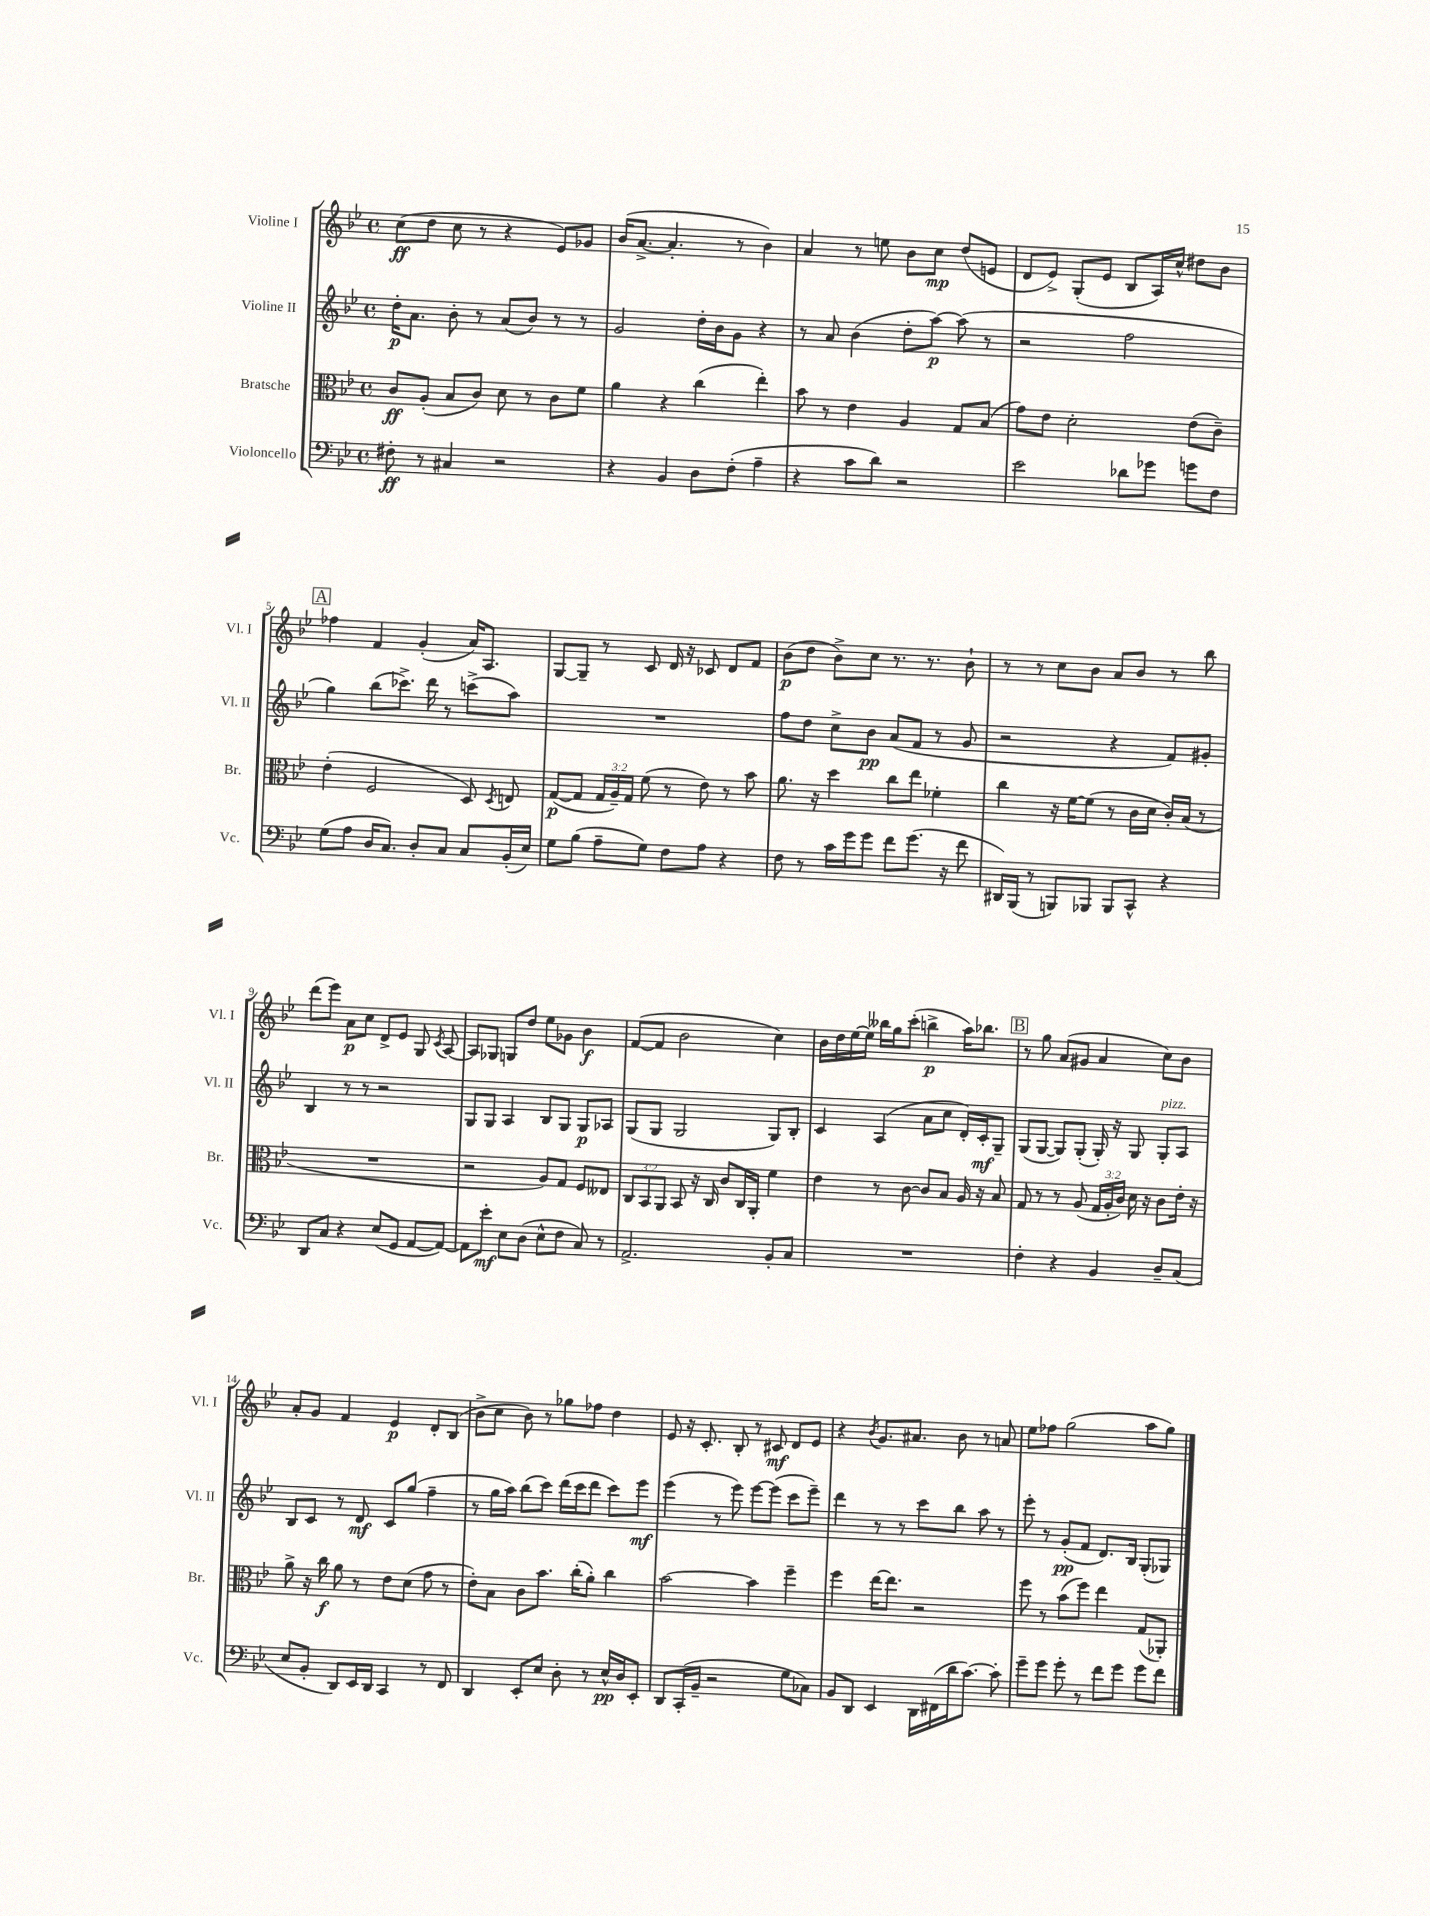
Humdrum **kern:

**kern	**dynam	**kern	**dynam	**kern	**dynam	**kern	**dynam
*part4	*part4	*part3	*part3	*part2	*part2	*part1	*part1
*staff4	*staff4	*staff3	*staff3	*staff2	*staff2	*staff1	*staff1
*I"Violoncello	*	*I"Bratsche	*	*I"Violine II	*	*I"Violine I	*
*I'Vc.	*	*I'Br.	*	*I'Vl. II	*	*I'Vl. I	*
*clefF4	*	*clefC3	*	*clefG2	*	*clefG2	*
*k[b-e-]	*	*k[b-e-]	*	*k[b-e-]	*	*k[b-e-]	*
*M4/4	*	*M4/4	*	*M4/4	*	*M4/4	*
*met(c)	*	*met(c)	*	*met(c)	*	*met(c)	*
=1	=1	=1	=1	=1	=1	=1	=1
8F#X'\	ff	8c/L	ff	16dd'\KL	p	(8cc\L	ff
.	.	.	.	8.a\J	.	.	.
8r	.	(8A'/J	.	.	.	8dd\J	.
4C#X/	.	8B-/L	.	8b-'\	.	8cc\	.
.	.	8c/J)	.	8r	.	8r	.
2r	.	8d\	.	(8a/L	.	4r	.
.	.	8r	.	8b-/J)	.	.	.
.	.	8c\L	.	8r	.	8e-/L)	.
.	.	8f\J	.	8r	.	8g-X/J	.
=2	=2	=2	=2	=2	=2	=2	=2
4r	.	4a\	.	2g/	.	(16b-/KL	.
.	.	.	.	.	.	[8.a^/J	.
4BB-/	.	4r	.	.	.	4.a'/]	.
8D\L	.	(4cc\	.	16dd'\LL	.	.	.
.	.	.	.	16b-\J	.	.	.
(8F'\J	.	.	.	8g\J	.	8r	.
4A~\	.	4ee-'\)	.	4r	.	4b-\)	.
=3	=3	=3	=3	=3	=3	=3	=3
4r	.	8b-\	.	8r	.	4a/	.
.	.	8r	.	8a/	.	.	.
8c\L	.	4e-\	.	(4b-\	.	8r	.
8d\J)	.	.	.	.	.	8een\	.
2r	.	4A/	.	8dd'\L	.	8b-\L	.
.	.	.	.	[8aa\J)	p	8cc\J	mp
.	.	8G/L	.	(8aa\]	.	(8dd/L	.
.	.	(8B-/J	.	8r	.	8en/J	.
=4	=4	=4	=4	=4	=4	=4	=4
2e-\	.	8g\L)	.	2r	.	8d/L	.
.	.	8e-\J	.	.	.	8e-^/J)	.
.	.	2d'\	.	.	.	(8G'/L	.
.	.	.	.	.	.	8e-/J	.
8d-X\L	.	.	.	2ff\	.	8B-/L	.
8g-X\J	.	.	.	.	.	16A/L)	.
.	.	.	.	.	.	16cc^^/JJ	.
8gn\L	.	(8e-\L	.	.	.	8dd#X\L	.
8F\J	.	8c~\J)	.	.	.	8b-\J	.
!!LO:LB:g=z
!!LO:REH:place=s1:t=A
=5	=5	=5	=5	=5	=5	=5	=5
(8G\L	.	(4e-'\	.	4gg\)	.	4ff-X\	.
8A\J	.	.	.	.	.	.	.
16D/KL	.	2F/	.	(8bb-\L	.	4f/	.
8.C/J)	.	.	.	.	.	.	.
.	.	.	.	8.ccc-X^\J)	.	.	.
8D'/L	.	.	.	.	.	(4g'/	.
.	.	.	.	16ddd\	.	.	.
8C/J	.	.	.	8r	.	.	.
8C/L	.	8D/)	.	(8cccn^\L	.	16a/KL)	.
.	.	.	.	.	.	8.A/J	.
.	.	8qD/	.	.	.	.	.
(16BB-'/L	.	8En/	.	8aa\J)	.	.	.
16E-/JJ)	.	.	.	.	.	.	.
=6	=6	=6	=6	=6	=6	=6	=6
8G\L	.	([8G/L	p	1r	.	[8G/L	.
(8B-\J	.	8G/J]	.	.	.	8G~/J]	.
8A~\L	.	24G/LL	.	.	.	8r	.
.	.	24A~/)	.	.	.	.	.
.	.	24G/JJ	.	.	.	.	.
8G\J)	.	(8f\	.	.	.	8c/	.
8F\L	.	8r	.	.	.	16d/	.
.	.	.	.	.	.	16r	.
8A\J	.	8e-\)	.	.	.	8c-X/	.
4r	.	8r	.	.	.	8d/L	.
.	.	8b-\	.	.	.	8f/J	.
=7	=7	=7	=7	=7	=7	=7	=7
8F\	.	8.a\	.	8ff\L	.	(8b-\L	p
8r	.	.	.	8dd\J	.	8dd\J	.
.	.	16r	.	.	.	.	.
16c\LL	.	4dd\	.	8cc^\L	.	8b-^\L)	.
16g\J	.	.	.	.	.	.	.
8g\J	.	.	.	8b-\J	pp	8cc\J	.
8f\L	.	8cc\L	.	(8a/L	.	8.r	.
(8.g\J	.	8ee-\J	.	8f/J	.	.	.
.	.	.	.	.	.	8.r	.
.	.	4f-X'\	.	8r	.	.	.
16r	.	.	.	.	.	.	.
8f\	.	.	.	8g/	.	8b-`\	.
=8	=8	=8	=8	=8	=8	=8	=8
16DD#X/LL)	.	4cc\	.	2r	.	8r	.
(16BBB-/JJ	.	.	.	.	.	.	.
8r	.	.	.	.	.	8r	.
8BBBn/L)	.	16r	.	.	.	8cc\L	.
.	.	[16f\KL	.	.	.	.	.
8BBB-X/J	.	(8f\J]	.	.	.	8b-\J	.
8BBB-/L	.	8r	.	4r	.	8a/L	.
8CC^^/J	.	16c\LL	.	.	.	8b-/J	.
.	.	16d\JJ	.	.	.	.	.
4r	.	16c'/LL)	.	8f/L)	.	8r	.
.	.	(16B-/JJ	.	.	.	.	.
.	.	8r	.	8g#X'/J	.	8bb-\	.
!!LO:LB:g=z
=9	=9	=9	=9	=9	=9	=9	=9
8DD/L	.	1r	.	4B-/	.	(8ddd\L	.
8C/J	.	.	.	.	.	8eee-\J)	.
4r	.	.	.	8r	.	8a\L	p
.	.	.	.	8r	.	8cc\J	.
(8E-/L	.	.	.	2r	.	8d^/L	.
8GG/J	.	.	.	.	.	8e-/J	.
[8AA/L	.	.	.	.	.	8G/	.
.	.	.	.	.	.	8qc/	.
8AA/J_)	.	.	.	.	.	[8A/	.
=10	=10	=10	=10	=10	=10	=10	=10
8AA\L]	.	2r	.	8G/L	.	8A/L]	.
8e-'\J	mf	.	.	8G/J	.	8G-X/J	.
8E-\L	.	.	.	4A/	.	8Gn/L	.
(8D\J	.	.	.	.	.	8dd/J	.
8E-^^\L	.	8A/L)	.	8B-/L	.	8ee-\L	.
8F\J	.	8G/J	.	8G/J	.	8g-X\J	.
8C/)	.	8F/L	.	8G/L	p	4b-\	f
8r	.	8E--X/J	.	8A-X/J	.	.	.
=11	=11	=11	=11	=11	=11	=11	=11
2.AA^/	.	12C/L	.	(8G/L	.	([8f/L	.
.	.	12BB-/	.	.	.	.	.
.	.	.	.	8G/J	.	8f/J]	.
.	.	12AA/J	.	.	.	.	.
.	.	8BB-/	.	2G/	.	2b-\	.
.	.	16r	.	.	.	.	.
.	.	16C/	.	.	.	.	.
.	.	8c/L	.	.	.	.	.
.	.	16C/L	.	.	.	.	.
.	.	16AA'/JJ	.	.	.	.	.
8BB-'/L	.	4f\	.	8G/L)	.	4cc\)	.
8C/J	.	.	.	8B-'/J	.	.	.
=12	=12	=12	=12	=12	=12	=12	=12
1r	.	4e-\	.	4c/	.	16b-\LL	.
.	.	.	.	.	.	16dd\	.
.	.	.	.	.	.	[16ee-\	.
.	.	.	.	.	.	16ee-\JJ]	.
.	.	8r	.	(4A/	.	16bb--X\LL	.
.	.	.	.	.	.	16gg\J	.
.	.	[8c\	.	.	.	(8ccc'\J	.
.	.	8c/L]	.	8a\L	.	4bbn^\	p
.	.	8B-/J	.	8cc\J	.	.	.
.	.	16A/	.	16d'/LL)	.	16aa\KL)	.
.	.	16r	.	16c'/J	mf	8.bb-X\J	.
.	.	8B-/	.	8G~/J	.	.	.
!!LO:REH:place=s1:t=B
=13	=13	=13	=13	=13	=13	=13	=13
4F'\	.	8G/	.	(8G/L	.	8r	.
.	.	8r	.	[8G/J	.	8gg\	.
4r	.	8r	.	8G/L])	.	(8a/L	.
.	.	(8A/	.	(8G'/J	.	8g#X/J	.
4BB-/	.	24G/LL	.	16G'/)	.	4a/	.
.	.	24A'/	.	.	.	.	.
.	.	.	.	16r	.	.	.
.	.	24c/JJ)	.	.	.	.	.
.	.	16d\	.	8G/	.	.	.
.	.	16r	.	.	.	.	.
!	!	!	!	!LO:TX:a:i:t=pizz.	!	!	!
8D~/L	.	8c\L	.	8G'/L	.	8cc\L)	.
(8C/J	.	16e-'\Jk	.	8A/J	.	8b-\J	.
.	.	16r	.	.	.	.	.
!!LO:LB:g=z
=14	=14	=14	=14	=14	=14	=14	=14
8E-/L	.	8a^\	.	8B-/L	.	8a'/L	.
8BB-'/J	.	16r	.	8c/J	.	8g/J	.
.	.	16cc\	f	.	.	.	.
8DD/L)	.	8a\	.	8r	.	4f/	.
16EE-/L	.	8r	.	8d/	mf	.	.
16DD/JJ	.	.	.	.	.	.	.
4CC/	.	8e-\L	.	8c/L	.	4e-/	p
.	.	(8d\J	.	(8gg/J	.	.	.
8r	.	8g\	.	4ff~\	.	8d'/L	.
8FF/	.	8r	.	.	.	(8B-/J	.
=15	=15	=15	=15	=15	=15	=15	=15
4DD/	.	8e-'\L)	.	8r	.	8b-^\L	.
.	.	8B-\J	.	16gg\LL	.	8cc\J	.
.	.	.	.	16aa\JJ)	.	.	.
8EE-'/L	.	8c\L	.	(8bb-\L	.	8b-\)	.
8E-/J	.	8.b-\J	.	8ccc\J)	.	8r	.
8D'\	.	.	.	(16ddd\LL	.	8gg-X\L	.
.	.	(16cc'\KL	.	16ccc\J	.	.	.
8r	.	8a'\J)	.	8ddd\J	.	8ff-X\J	.
16E-^^/LL	pp	4cc\	.	8ccc\L)	.	4dd\	.
16D/J	.	.	.	.	.	.	.
8EE-'/J	.	.	.	8eee-\J	mf	.	.
=16	=16	=16	=16	=16	=16	=16	=16
8DD/L	.	[2b-\	.	(4eee-\	.	8e-/	.
(16CC'/L	.	.	.	.	.	16r	.
16BB-~/JJ	.	.	.	.	.	8.c'/	.
2r	.	.	.	8r	.	.	.
.	.	.	.	8eee-\)	.	8B-'/	.
.	.	4b-\]	.	[8eee-\L	.	8r	.
.	.	.	.	(8eee-\J]	.	8c#X/	mf
8G\L	.	4ff~\	.	8ccc\L	.	8d/L	.
8C-X\J)	.	.	.	8eee-~\J)	.	8e-/J	.
=17	=17	=17	=17	=17	=17	=17	=17
8BB-/L	.	4ff\	.	4ddd\	.	4r	.
8DD/J	.	.	.	.	.	.	.
.	.	.	.	.	.	8qb-/	.
4EE-/	.	[16ee-\KL	.	8r	.	8.g/L	.
.	.	8.ee-\J]	.	.	.	.	.
.	.	.	.	8r	.	.	.
.	.	.	.	.	.	8.a#X/J	.
16DD\LL	.	2r	.	8ccc\L	.	.	.
(16FF#X\	.	.	.	.	.	.	.
16d\J	.	.	.	8bb-\J	.	8b-\	.
[8.c\J)	.	.	.	.	.	.	.
.	.	.	.	8aa\	.	8r	.
8c'\]	.	.	.	8r	.	8an/	.
=18	=18	=18	=18	=18	=18	=18	=18
8g~\L	.	8ff\	.	8eee-'\	.	8ee-\L	.
8g\J	.	8r	.	8r	.	8ff-X\J	.
8g'\	.	(8b-\L	.	(8g'/L	pp	(2gg\	.
8r	.	8ff\J)	.	8f/J	.	.	.
8f\L	.	4ee-\	.	8.d/L)	.	.	.
8g\J	.	.	.	.	.	.	.
.	.	.	.	16B-/Jk	.	.	.
8g\L	.	(8G/L	.	(8G'/L	.	8aa\L	.
8f\J	.	8AA-X'/J)	.	8G-X/J)	.	8gg\J)	.
==	==	==	==	==	==	==	==
*-	*-	*-	*-	*-	*-	*-	*-
